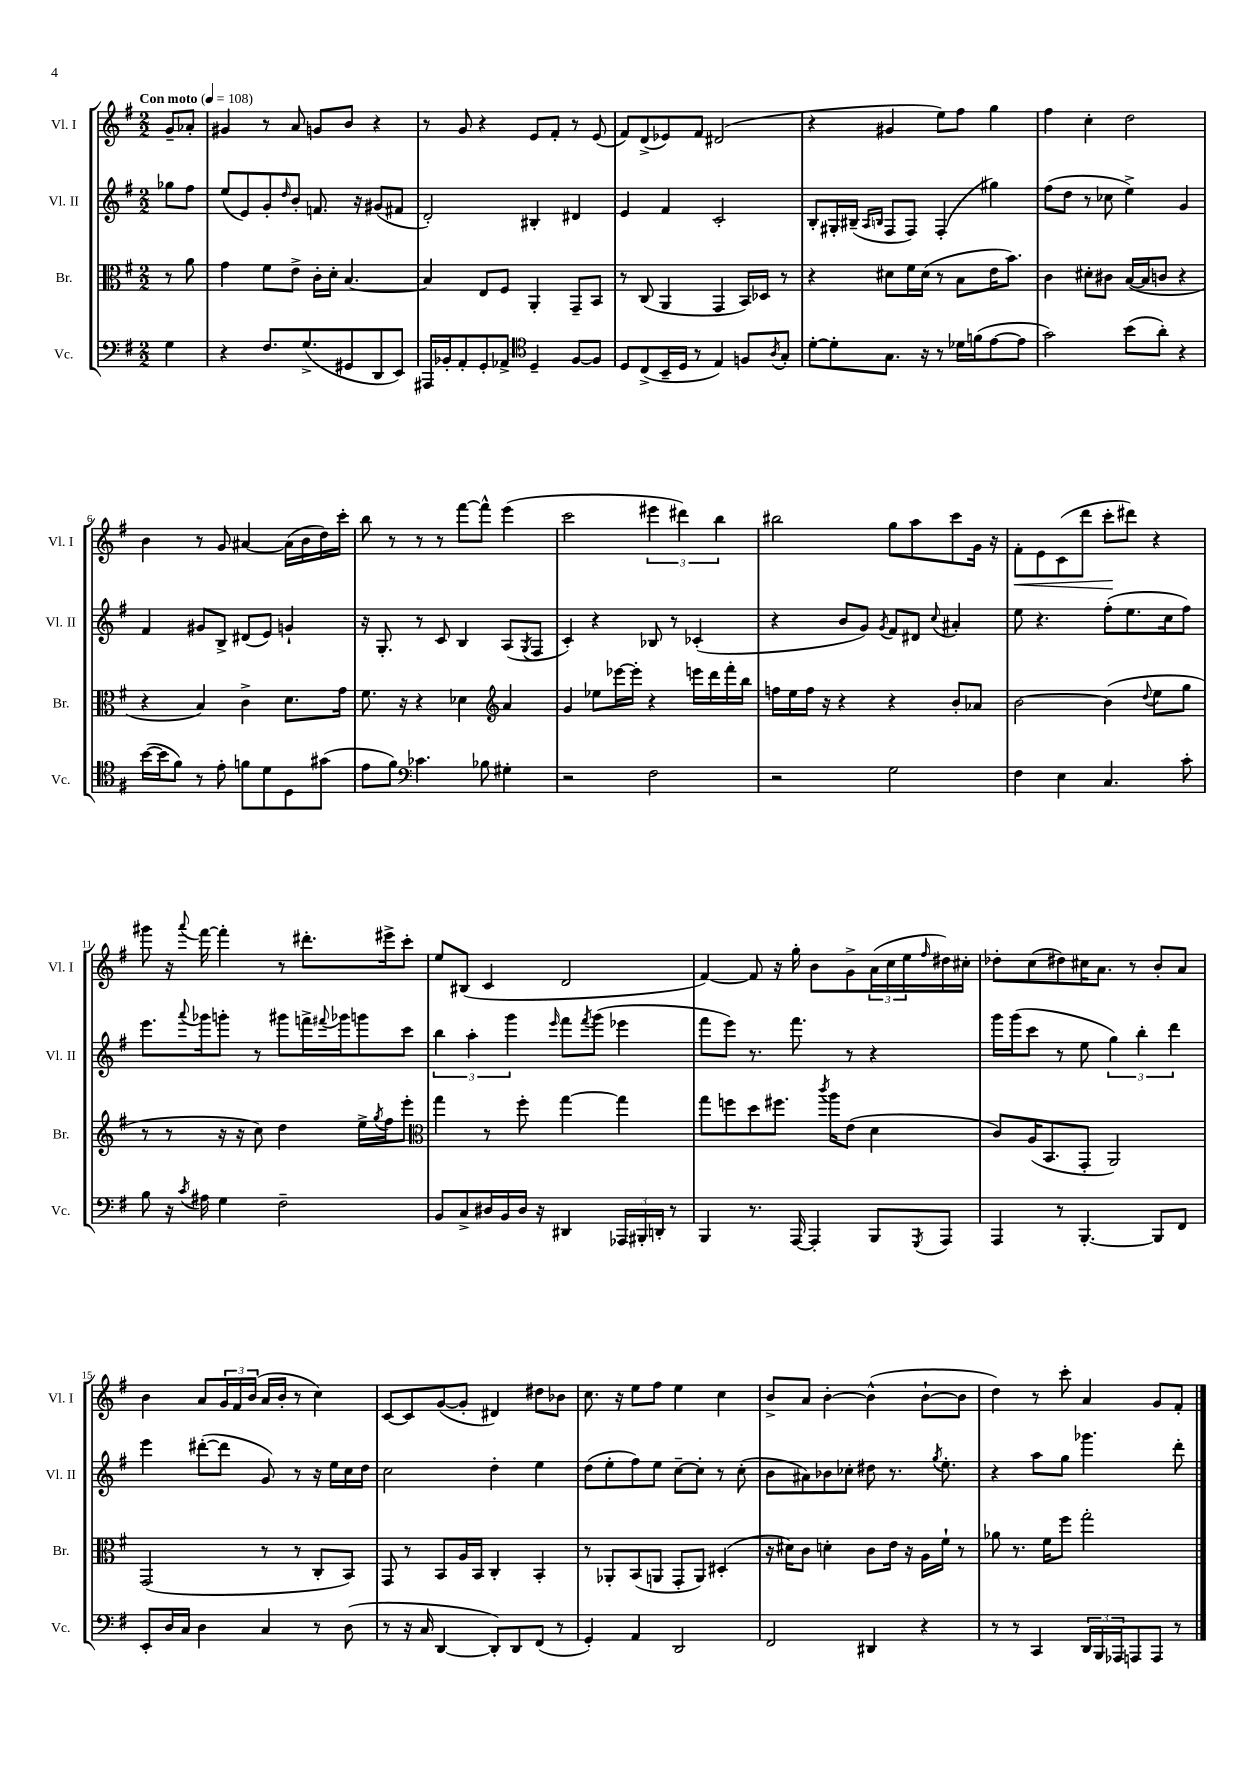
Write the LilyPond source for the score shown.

<<
\new StaffGroup <<
\new Staff = "s0" \with { instrumentName = "Vl. I" shortInstrumentName = "Vl. I" } {
    \clef treble \key g \major \numericTimeSignature \time 2/2 \partial 4 \tempo "Con moto" 4 = 108
    g'8-- aes'8-. |
    gis'4 r8 a'8 g'8 b'8 r4 |
    r8 g'8 r4 e'8 fis'8-. r8 e'8( |
    fis'8) d'8->( ees'8) fis'8 dis'2( |
    r4 gis'4 e''8) fis''8 g''4 |
    fis''4 c''4-. d''2 |
    b'4 r8 g'8 ais'4~ ais'16( b'16 d''16) c'''16-. |
    b''8 r8 r8 r8 fis'''8~ fis'''8-^ e'''4( |
    c'''2 \tuplet 3/2 { eis'''4 dis'''4) b''4 } |
    bis''2 g''8 a''8 c'''8 g'16 r16 |
    fis'8-.\< e'8 c'8( d'''8 c'''8-.\! dis'''8) r4 |
    gis'''8 r16 \appoggiatura { a'''8 } fis'''16~ fis'''4-. r8 dis'''8.-. eis'''16-> c'''8-. |
    e''8 bis8( c'4 d'2 |
    fis'4~) fis'8 r16 g''16-. b'8 g'8-> \tuplet 3/2 { a'16( c''16 e''16 } \grace { fis''16 } dis''16) cis''16-. |
    des''8-. c''8( dis''8) cis''16 a'8. r8 b'8-. a'8 |
    b'4 a'8 \tuplet 3/2 { g'16 fis'16 b'16( } a'16 b'16-. r8 c''4) |
    c'8~ c'8 g'8~( g'8-. dis'4) dis''8 bes'8 |
    c''8. r16 e''8 fis''8 e''4 c''4 |
    b'8-> a'8 b'4~-. b'4-^( b'8~-! b'8 |
    d''4) r8 c'''8-. a'4 g'8 fis'8-. \bar "|." |
}
\new Staff = "s1" \with { instrumentName = "Vl. II" shortInstrumentName = "Vl. II" } {
    \clef treble \key g \major \numericTimeSignature \time 2/2 \partial 4
    ges''8 fis''8 |
    e''8( e'8) g'8-. \grace { d''16 } b'8-. f'8. r16 gis'8( fis'8 |
    d'2-.) bis4-. dis'4 |
    e'4 fis'4 c'2-. |
    b8-. gis16-. bis16--( \grace { a16 b16 } fis8 fis8) fis4-.( gis''4) |
    fis''8( d''8 r8 ces''8 e''4->) g'4 |
    fis'4 gis'8 b8-> dis'8( e'8) g'4-! |
    r16 g8.-. r8 c'8 b4 a8( \acciaccatura { g8 } fis8 |
    c'4-.) r4 bes8 r8 ces'4-.( |
    r4 b'8 g'8) \acciaccatura { g'8 } fis'8 dis'8 \appoggiatura { c''8 } ais'4-. |
    e''8 r4. fis''8-.( e''8. c''16 fis''8) |
    e'''8. \appoggiatura { a'''8 } ges'''16 g'''8-. r8 gis'''8 f'''16-> \appoggiatura { fis'''8 } ges'''16 g'''8 c'''8 |
    \tuplet 3/2 { b''4 a''4-. g'''4 } \grace { e'''16 } fis'''8 \acciaccatura { fis'''8 } g'''8( ees'''4 |
    fis'''8 e'''8) r8. fis'''8. r8 r4 |
    g'''16 g'''16( c'''8 r8 e''8 \tuplet 3/2 { g''4) b''4-. d'''4 } |
    e'''4 dis'''8~-.( dis'''8 g'8) r8 r16 e''16 c''16 d''16 |
    c''2 d''4-. e''4 |
    d''8( e''8-. fis''8) e''8 c''8~-- c''8-. r8 c''8-.( |
    b'8 ais'8) bes'8 ces''8-. dis''8 r8. \acciaccatura { g''8 } e''8.-. |
    r4 a''8 g''8 ges'''4. d'''8-. \bar "|." |
}
\new Staff = "s2" \with { instrumentName = "Br." shortInstrumentName = "Br." } {
    \clef alto \key g \major \numericTimeSignature \time 2/2 \partial 4
    r8 a'8 |
    g'4 fis'8 e'8-> c'16-. d'16-. b4.~ |
    b4 e8 fis8 a,4-. g,8-- b,8 |
    r8 c8( a,4 g,4 b,16) des16 r8 |
    r4 dis'8 fis'16 dis'16( r8 b8 e'16 b'8.) |
    c'4 dis'8-. cis'8 b16~( b16 c'8 r4 |
    r4 b4) c'4-> d'8. g'16 |
    fis'8. r16 r4 des'4 \clef treble a'4 |
    g'4 ees''8 ees'''16~ ees'''16-. r4 e'''16 d'''16 fis'''16-. b''16 |
    f''16 e''16 f''16 r16 r4 r4 b'8-. aes'8 |
    b'2~ b'4( \appoggiatura { d''8 } e''8 g''8 |
    r8 r8 r16 r16 c''8) d''4 e''16-> \acciaccatura { g''8 } fis''16 e'''8-. |
    \clef alto g''4 r8 fis''8-. g''4~ g''4 |
    g''8 f''8 d''8 fis''8. \acciaccatura { c'''8 } a''16 e'8( d'4 |
    c'8) a16( b,8. g,8-. a,2) |
    g,2( r8 r8 c8-. b,8) |
    g,8 r8 b,8 a16 b,16 c4-. b,4-. |
    r8 aes,8-. b,8( a,8 g,8-. a,8) dis4-.( |
    r16 dis'16) c'8 d'4-. c'8 e'16 r16 a16 fis'16-! r8 |
    aes'8 r8. fis'16 fis''8 g''2-. \bar "|." |
}
\new Staff = "s3" \with { instrumentName = "Vc." shortInstrumentName = "Vc." } {
    \clef bass \key g \major \numericTimeSignature \time 2/2 \partial 4
    g4 |
    r4 fis8. g8.->( gis,8 d,8 e,8) |
    ais,,16 bes,16-. a,8-. g,8-. aes,8-> \clef tenor d4-- fis8~ fis8 |
    d8 c8->( b,16-- d16 r8 e4) f8 \acciaccatura { a8 } g8-. |
    d'8~-. d'8-. g8. r16 r8 des'16 f'16( e'8~ e'8 |
    g'2) b'8( a'8-.) r4 |
    b'16~( b'16 fis'8) r8 e'8-. f'8 d'8 d8 gis'8( |
    e'8 fis'8) \clef bass ces'4. bes8 gis4-. |
    r2 fis2 |
    r2 g2 |
    fis4 e4 c4. c'8-. |
    b8 r16 \acciaccatura { c'8 } ais16 g4 fis2-- |
    b,8 c8-> dis16 b,16 dis16 r16 dis,4 \tuplet 3/2 { aes,,16 bis,,16-. d,16-. } r8 |
    b,,4 r8. a,,16~ a,,4-. b,,8 \acciaccatura { g,,8 } a,,8 |
    a,,4 r8 b,,4.~-. b,,8 fis,8 |
    e,8-. d16 c16 d4 c4 r8 d8( |
    r8 r16 c16 d,4~ d,8-.) d,8 fis,8( r8 |
    g,4-.) a,4 d,2 |
    fis,2 dis,4 r4 |
    r8 r8 c,4 \tuplet 3/2 { d,16 b,,16 aes,,16 } a,,8 a,,8 r8 \bar "|." |
}
>>
>>
